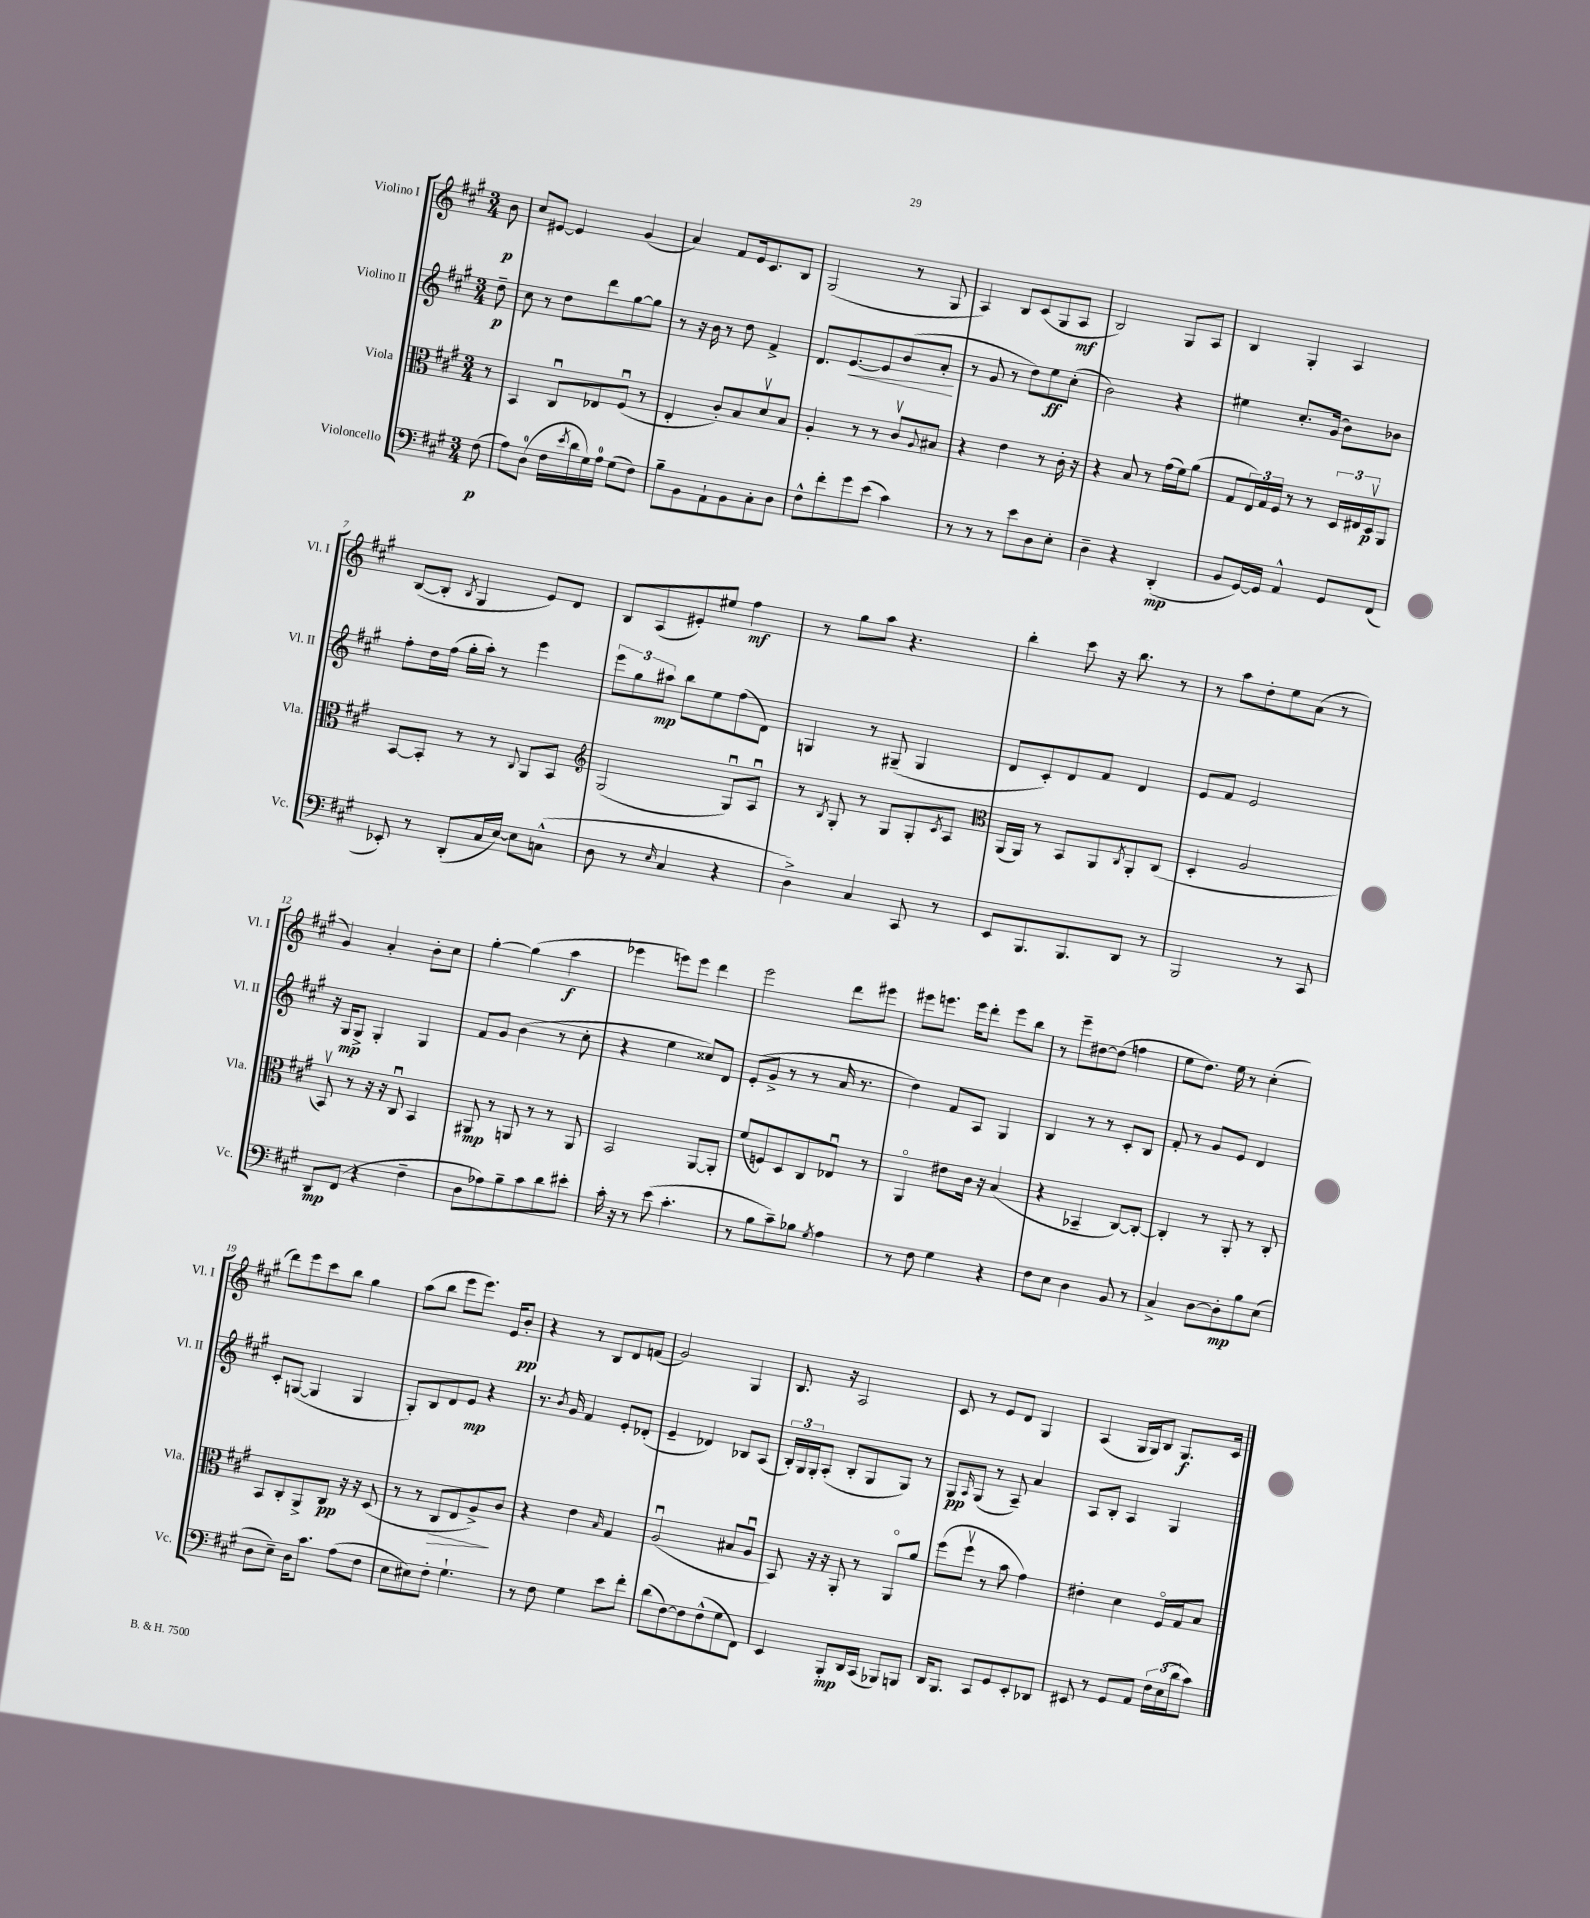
<<
\new StaffGroup <<
\new Staff = "s0" \with { instrumentName = "Violino I" shortInstrumentName = "Vl. I" } {
    \clef treble \key a \major \numericTimeSignature \time 3/4 \partial 8
    b'8\p |
    cis''8 eis'8~ eis'4 gis'4( |
    a'4) fis'8 e'16 cis'8. b8 |
    gis2( r8 gis8 |
    a4) b8 cis'8( gis8 a8\mf |
    b2) gis8 a8 |
    b4 gis4-. a4 |
    b8~( b8-. \acciaccatura { b8 } gis4 e'8) d'8 |
    b8 a8( eis'8-.) eis''8 fis''4\mf |
    r8 gis''8 a''8 r4. |
    b''4-. cis'''8 r16 b''8. r8 |
    r8 a''8 d''8-. e''8 a'8( r8 |
    gis'4) a'4-. b'8-. cis''8 |
    gis''4~-. gis''4( a''4\f |
    ees'''4 e'''8) e'''8 d'''4 |
    e'''2 d'''8 eis'''8 |
    eis'''8 e'''8. e'''16 d'''8-. e'''8 b''8 |
    r8 e'''8-- dis''8~ dis''8( f''4 |
    e''8 d''8.) e''16 r8 cis''4-.( |
    d'''8) e'''8 cis'''8 b''8 gis''4 |
    a''8( b''8 e'''8 e'''8.) e'16 b'8-.\pp |
    r4 r8 b8 d'8 f'8( |
    gis'2) gis4 |
    b8. r16 a2 |
    cis'8 r8 e'8 d'8 gis4 |
    a4( gis16 gis16) b8 gis8.\f cis'16 \bar "|." |
}
\new Staff = "s1" \with { instrumentName = "Violino II" shortInstrumentName = "Vl. II" } {
    \clef treble \key a \major \numericTimeSignature \time 3/4 \partial 8
    d''8--\p |
    cis''8 r8 d''8 d'''8 gis''8~ gis''8 |
    r8 r16 b'16 r8 d''8 fis'4-> |
    d'8. e'8.~\< e'8 b'8( a'8-.\! |
    r8 gis'8 r8 d''8) e''8\ff cis''8-.( |
    b'2) r4 |
    eis''4 cis''8.-. gis'16( b'8) bes'8 |
    fis''8-. d''16 fis''16( gis''16-. a''16-.) r8 e'''4 |
    \tuplet 3/2 { e'''8 gis''8 ais''8\mp } b''8 e''8 fis''8( d'8) |
    g4 r8 gis8--( gis4 |
    d'8 cis'8-.) d'8 fis'8 d'4 |
    e'8 fis'8 e'2 |
    r16 gis16\mp gis8-> gis4-. gis4 |
    fis'8 gis'8 b'4( r8 cis''8-. |
    r4 e''4 cisis''8) d'8 |
    e'8-.( gis'8-> r8 r8 a'16 r8. |
    d''4) fis'8 a8 gis4 |
    b4 r8 r8 cis'8-. b8 |
    fis'8-. r8 gis'8 e'8 d'4 |
    cis'8-. g8~( g4 g4 |
    gis8-.) b8 d'8 e'8\mp r4 |
    r8. \acciaccatura { b'8 } gis'16 fis'4 e'8-. des'8-.( |
    e'4-- des'4) bes8 a8( |
    \tuplet 3/2 { b16-.) gis16 gis16-. } a8-.( b8-. gis8 gis8) r8 |
    gis8\pp \grace { a16 } gis8( r8 a8--) a'4 |
    a8 b8-. a4 gis4 \bar "|." |
}
\new Staff = "s2" \with { instrumentName = "Viola" shortInstrumentName = "Vla." } {
    \clef alto \key a \major \numericTimeSignature \time 3/4 \partial 8
    r8 |
    b,4 cis8\downbow ees8 fis8\downbow( r8 |
    e4-. cis'8-.) b8 d'8\upbow b8 |
    a4-. r8 r8 cis'8\upbow \appoggiatura { a8 } bis8 |
    r4 e'4 r8 cis'16-. r16 |
    r4 b8 r8 gis'16( fis'16) a'8( |
    gis8 \tuplet 3/2 { e16) gis16 fis16 } r8 r8 \tuplet 3/2 { d16 eis16 d16\upbow\p } a,8 |
    b,8~ b,8-. r8 r8 \appoggiatura { cis8 } a,8 b,8 |
    \clef treble gis2( gis8\downbow) a8\downbow |
    r8 \acciaccatura { b8 } gis8-. r8 gis8 gis8-. \acciaccatura { cis'8 } a8 |
    \clef alto a,16( a,16) r8 b,8 a,8 \acciaccatura { cis8 } a,8-. cis8( |
    d4-. a2 |
    b,8\upbow) r8 r16 r16 cis8\downbow b,4 |
    ais,8\mp r8 a,8 r8 r8 a,8 |
    b,2 a,8~ a,8-. |
    fis'8( f8) d8 cis8 ees8\downbow r8 |
    a,4\flageolet eis'8 cis'16 r16 b4( |
    r4 bes,4-- cis8~) cis8~-. |
    cis4-. r8 a,8-. r8 cis8-. |
    b,8 cis8-. a,8-> cis8\pp r16 r16 d8( |
    r8 r8 cis8\> e8 a8->\!) cis'8 |
    r4 e'4 \grace { b16 } gis4 |
    a2\downbow( bis8 a8\downbow |
    b,8) r16 r16 a,8-. r8 a,8\flageolet a'8 |
    fis''8( fis''8\upbow r8 b'8 gis'4) |
    eis'4-. d'4 fis16\flageolet gis16 b8 \bar "|." |
}
\new Staff = "s3" \with { instrumentName = "Violoncello" shortInstrumentName = "Vc." } {
    \clef bass \key a \major \numericTimeSignature \time 3/4 \partial 8
    fis8\p( |
    a8) d8-0( fis16 \acciaccatura { e'8 } d'16 gis16) a16-0 gis8( fis8) |
    b8-- b,8 a,8-! b,8 cis8-. d8 |
    fis8-^ fis'8-. gis'8 e'8( cis'4) |
    r8 r8 r8 e'8 d8 e8-. |
    d4-- r4 d,4-.\mp( |
    b,8 gis,16~) gis,16 a,4-^ gis,8 fis,8( |
    ees,8-.) r8 d,8-.( cis16 e16~) e8 c8-^( |
    d8 r8 \grace { e16 } cis4 r4 |
    d4->) cis4 cis,8 r8 |
    e,8 b,,8. b,,8. d,8 r8 |
    b,,2 r8 cis,8 |
    d,8\mp fis,8( r4 fis4-- |
    d8 aes8) b8-- cis'8 d'8 eis'8-. |
    cis'16-. r16 r8 e'8( cis'4.-. |
    r8 b8 cis'8--) bes8 \acciaccatura { gis8 } a4 |
    r8 fis8 gis4 r4 |
    fis8 e8 d4 b,8 r8 |
    cis4-> d8~ d8-.\mp b8 e8( |
    d8 e8--) d16 cis'8. a8( fis8 |
    e8 eis8) fis8-. gis4.-! |
    r8 fis8 gis4 e'8 fis'8-. |
    d'8( fis8~) fis8 fis8-^( gis8 fis,8) |
    e,4 b,,8-.\mp d,16 cis,16( bes,,8) b,,8 |
    d,16 b,,8. cis,8 gis,8 e,8-. des,8 |
    eis,8 r8 gis,8 a,8 \tuplet 3/2 { fis16 e16( d'16 } cis'8) \bar "|." |
}
>>
>>
